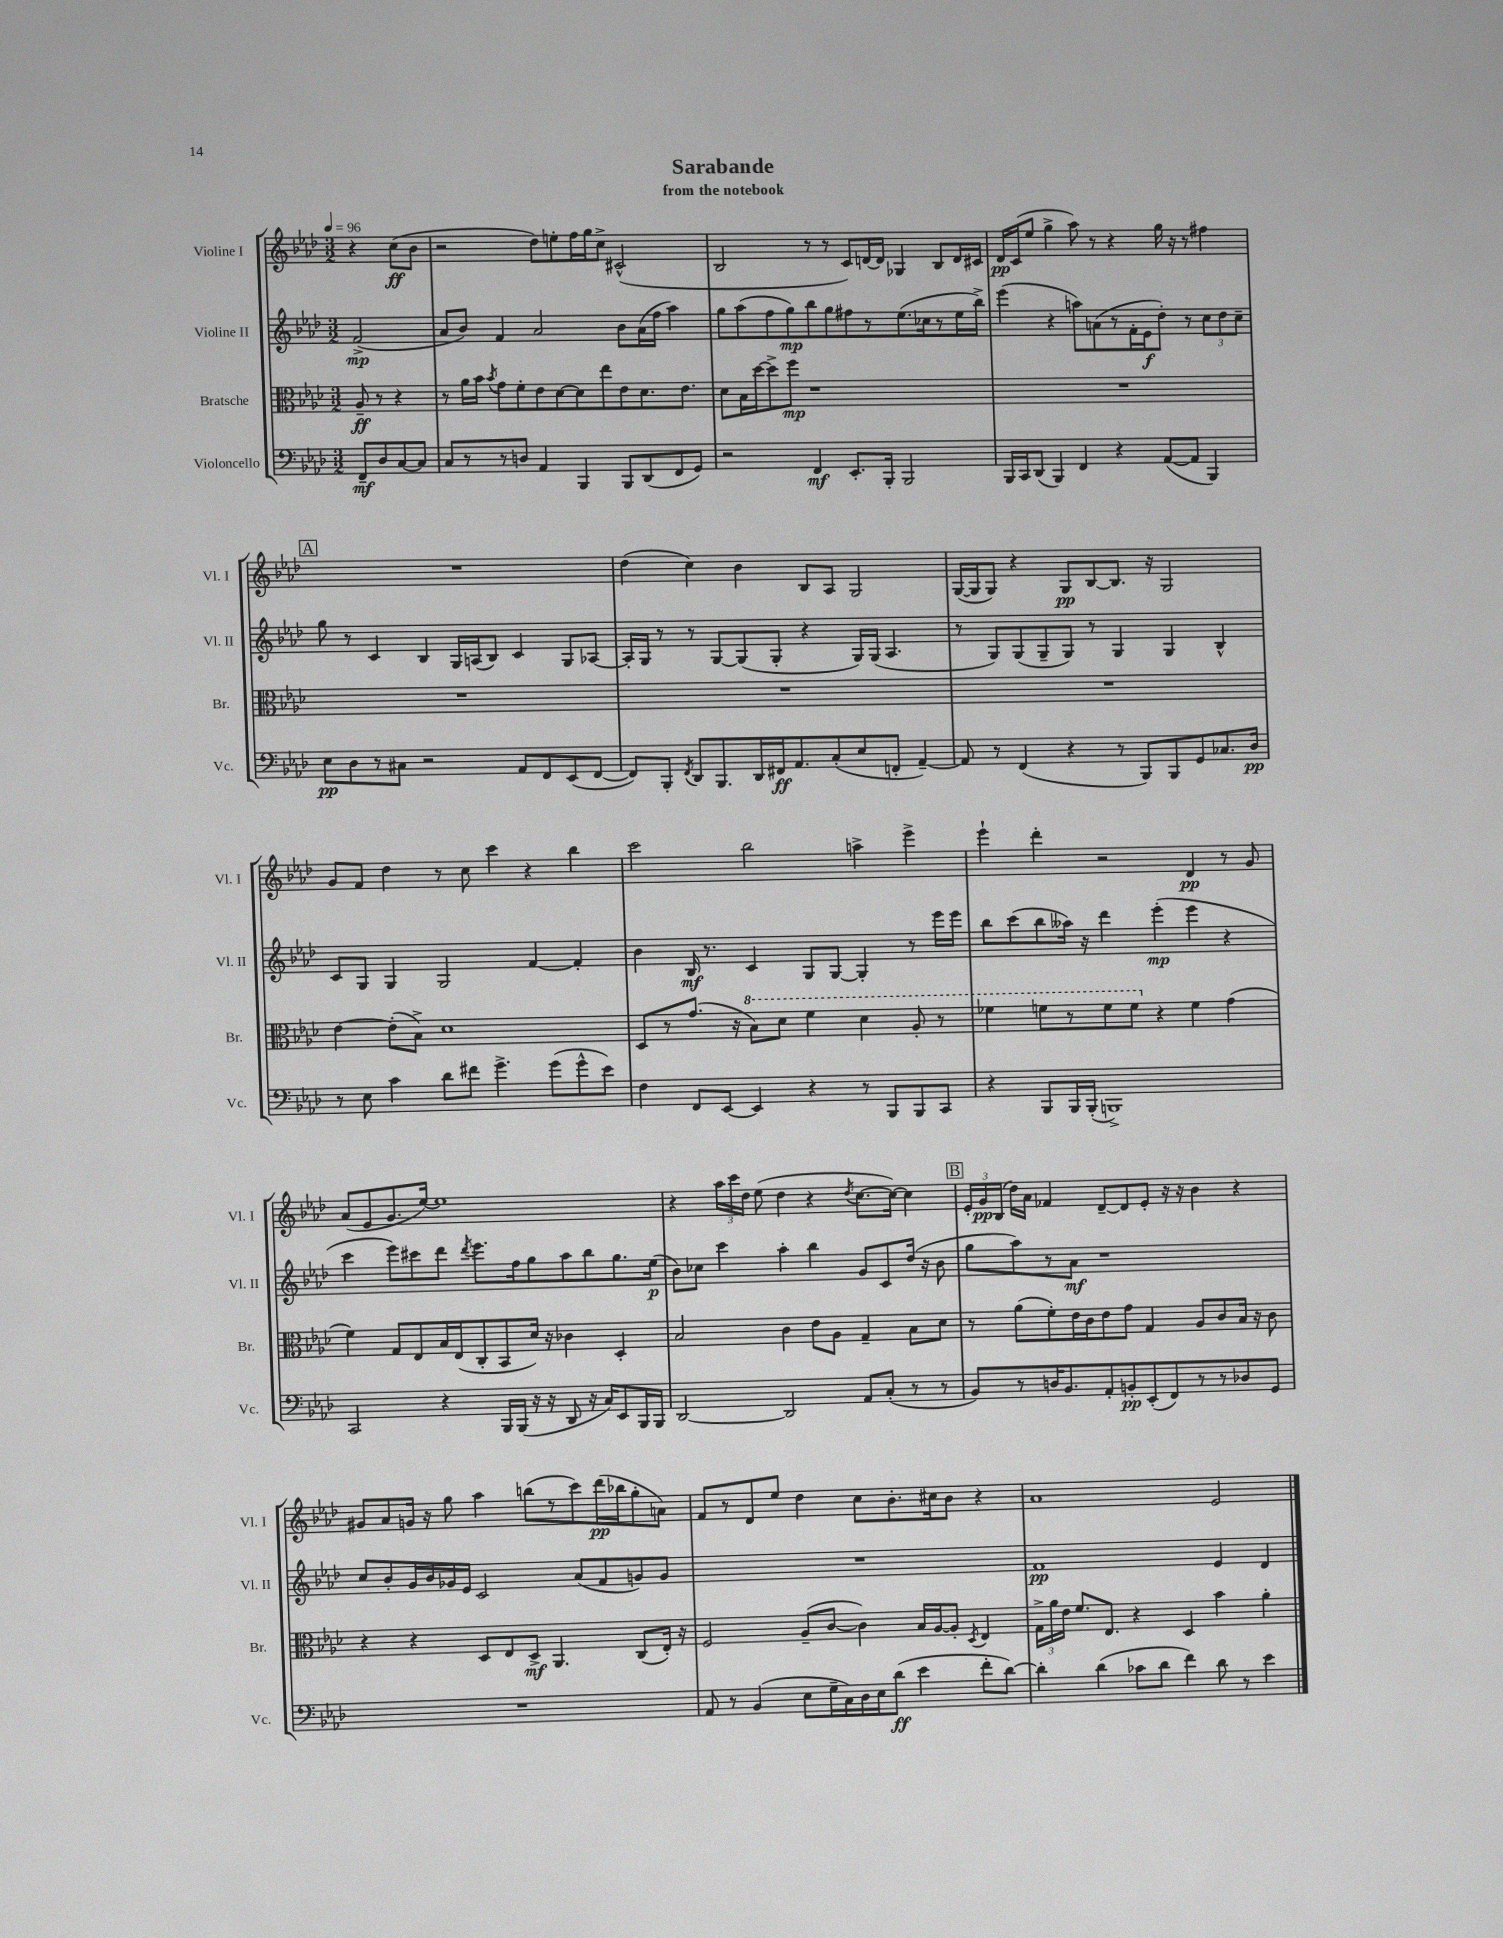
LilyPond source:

\header { title = "Sarabande" subtitle = "from the notebook" }
<<
\new StaffGroup <<
\new Staff = "s0" \with { instrumentName = "Violine I" shortInstrumentName = "Vl. I" } {
    \clef treble \key aes \major \numericTimeSignature \time 3/2 \partial 2 \tempo 4 = 96
    \autoBeamOff r4 c''8[\ff( bes'8] |
    r2 des''8[) e''8-. f''16 g''16 c''8]-> cis'2-^( |
    bes2 r8 r8 c'8[) d'16~ d'16] ges4 bes8[ d'16 cis'16] |
    des'16[\pp c'16( ees''8] g''4-> aes''8) r8 r4 g''16 r16 r8 fis''4 |
    \mark \markup { \box "A" } R1. |
    des''4( c''4) bes'4 bes8[ aes8] g2 |
    g16[~( g16 g8]) r4 g8[\pp bes8~ bes8.] r16 g2 |
    g'8[ f'8] des''4 r8 c''8 c'''4 r4 bes''4 |
    c'''2 bes''2 a''4-> ees'''4-> |
    ees'''4-! des'''4-. r2 des'4\pp r8 g'8 |
    aes'8[( ees'8 g'8. ees''16]~) ees''1 |
    r4 \tuplet 3/2 { aes''16[ c'''16 des''16] } ees''8( des''4 r4 \acciaccatura { des''8 } c''8.[~ c''16]~) c''4 |
    \mark \markup { \box "B" } \tuplet 3/2 { ees'16[-. g'16\pp bes16]( } des''16[) aes'16] fes'4 des'8[~-- des'8 ees'8]-. r16 r16 bes'4 r4 |
    gis'8[ aes'8 g'16] r16 g''8 aes''4 b''8[( r8 c'''8) des'''16\pp( bes''16 g''8-. a'8]) |
    f'8[ r8 des'8 ees''8] des''4 c''8[ bes'8.-. cis''16 bes'8] r4 |
    aes'1 ees'2 \bar "|." |
}
\new Staff = "s1" \with { instrumentName = "Violine II" shortInstrumentName = "Vl. II" } {
    \clef treble \key aes \major \numericTimeSignature \time 3/2 \partial 2
    \autoBeamOff f'2->\mp( |
    aes'8[ bes'8]) f'4 aes'2 bes'8[ aes'16( f''16] aes''4) |
    g''8[ aes''8( f''8 g''8\mp) bes''8 g''8 fis''8 r8 ees''8.( ces''16 r8 ees''16 bes''16]->) |
    ees'''4( r4 a''8[) a'8( r8 f'16-. ees'16\f des''8]-.) r8 \tuplet 3/2 { c''8[ des''8 c''8]-- } |
    \mark \markup { \box "A" } g''8 r8 c'4 bes4 g16[ a16( bes8]) c'4 g8[ aes8]~ |
    aes16[-. g16] r8 r8 g8[~ g8( g8]-. r4 g16[) g16]( aes4. |
    r8 g8[) g8( g8-- g8]) r8 g4 g4 bes4-^ |
    c'8[ g8] g4 g2 f'4~ f'4-. |
    bes'4 bes16\mf r8. c'4 g8[ g8]~ g4-. r8 ees'''16[ ees'''16] |
    bes''8[ c'''8( bes''8 aeses''16]) r16 des'''4 ees'''4-.\mp( ees'''4 r4 |
    c'''4 ees'''8[) cis'''8 des'''8] \acciaccatura { des'''8 } ees'''8.[ f''16 g''8 aes''8 bes''8 g''8. ees''16]\p( |
    bes'8[) ces''8] c'''4 aes''4-. bes''4 g'8[ c'8 des''16]( r16 bes'8 |
    \mark \markup { \box "B" } g''8[ aes''8) r8 aes'8]\mf r1 |
    c''8[ bes'8-. g'16 bes'16 ges'16 ees'16] c'2 aes'8[( f'8 g'8) g'8] |
    R1. |
    f'1\pp ees'4 des'4 \bar "|." |
}
\new Staff = "s2" \with { instrumentName = "Bratsche" shortInstrumentName = "Br." } {
    \clef alto \key aes \major \numericTimeSignature \time 3/2 \partial 2
    \autoBeamOff aes8--\ff r8 r4 |
    r8 aes'16[ bes'16] \acciaccatura { bes'8 } g'8[ f'8-. ees'8 des'8~ des'8 ees''8 ees'8 des'8. ees'8.] |
    des'8[ bes16 des''16~ des''8-> f''8]\mp r1 |
    R1. |
    \mark \markup { \box "A" } R1. |
    R1. |
    R1. |
    ees'4~ ees'8[-.( bes8]->) des'1 |
    des8[ r8 g'8.]( r16 \ottava #1 bes'8[) des''8] f''4 des''4 aes'8-. r8 |
    fes''4 f''8[ r8 f''8 f''8] \ottava #0 r4 f'4 g'4( |
    f'4) g8[ ees8 bes16 ees16( c8-. bes,8 des'16]) r16 ces'4 des4-. |
    bes2 c'4 ees'8[ aes8] g4-- bes8[ des'8] |
    \mark \markup { \box "B" } r8 aes'8[( f'8-.) ees'16 c'16 ees'8 g'8] g4 aes8[ c'8 bes16] r16 c'8 |
    r4 r4 des8[ ees8 des8]->\mf aes,4. c8[( ees16]-.) r16 |
    f2 aes8[--( c'8]~ c'4) bes16[ aes16~ aes8]-. \acciaccatura { des8 } ees4 |
    \tuplet 3/2 { g16[-> aes'16 ees'16] } f'8.[ ees8.] r4 des4 bes'4 aes'4-. \bar "|." |
}
\new Staff = "s3" \with { instrumentName = "Violoncello" shortInstrumentName = "Vc." } {
    \clef bass \key aes \major \numericTimeSignature \time 3/2 \partial 2
    \autoBeamOff f,8[--\mf des8 c8~ c8] |
    c8[ r8 r8 d8] aes,4 bes,,4 bes,,8[ des,8( f,8 g,8]) |
    r2 f,4\mf ees,8.[-. bes,,16]-. bes,,2 |
    bes,,16[ c,16 des,8]( bes,,4) f,4 r4 aes,8[~( aes,8] bes,,4) |
    \mark \markup { \box "A" } ees8[\pp des8 r8 cis8] r2 aes,8[ f,8 ees,8( f,8]~ |
    f,8[) bes,,8]-. \acciaccatura { f,8 } des,8[ bes,,8. des,16 fis,16\ff aes,8. c8-.( ees8 f,8]-. aes,4~--) |
    aes,8 r8 f,4( r4 r8 bes,,8[) bes,,8 g,8 ces8. des16]\pp |
    r8 ees8 c'4 des'8[ fis'8] g'4.-> g'8[( g'8-^ ees'8]) |
    f4 f,8[ ees,8]~ ees,4 r4 r8 bes,,8[ bes,,8 c,8] |
    r4 bes,,8[ bes,,16 bes,,16]-.( b,,1->) |
    c,2 r4 bes,,16[ bes,,16]( r16 r16 des,8 r16 c16[) ees,8 bes,,16 bes,,16] |
    des,2~ des,2 aes,8[ c8]-.( r8 r8 |
    \mark \markup { \box "B" } bes,8[) r8 d16 bes,8. aes,8-. b,8-.\pp ees,8-.( f,8) r8 r8 des8 g,8] |
    R1. |
    aes,8 r8 bes,4( ees8[ g16-- c16) des16 ees16 des'8]\ff( ees'4 f'8[-. des'8]~) |
    des'4-. des'4( ces'8[ des'8] f'4) des'8 r8 ees'4 \bar "|." |
}
>>
>>
\layout { \context { \Score \remove "Bar_number_engraver" } }
